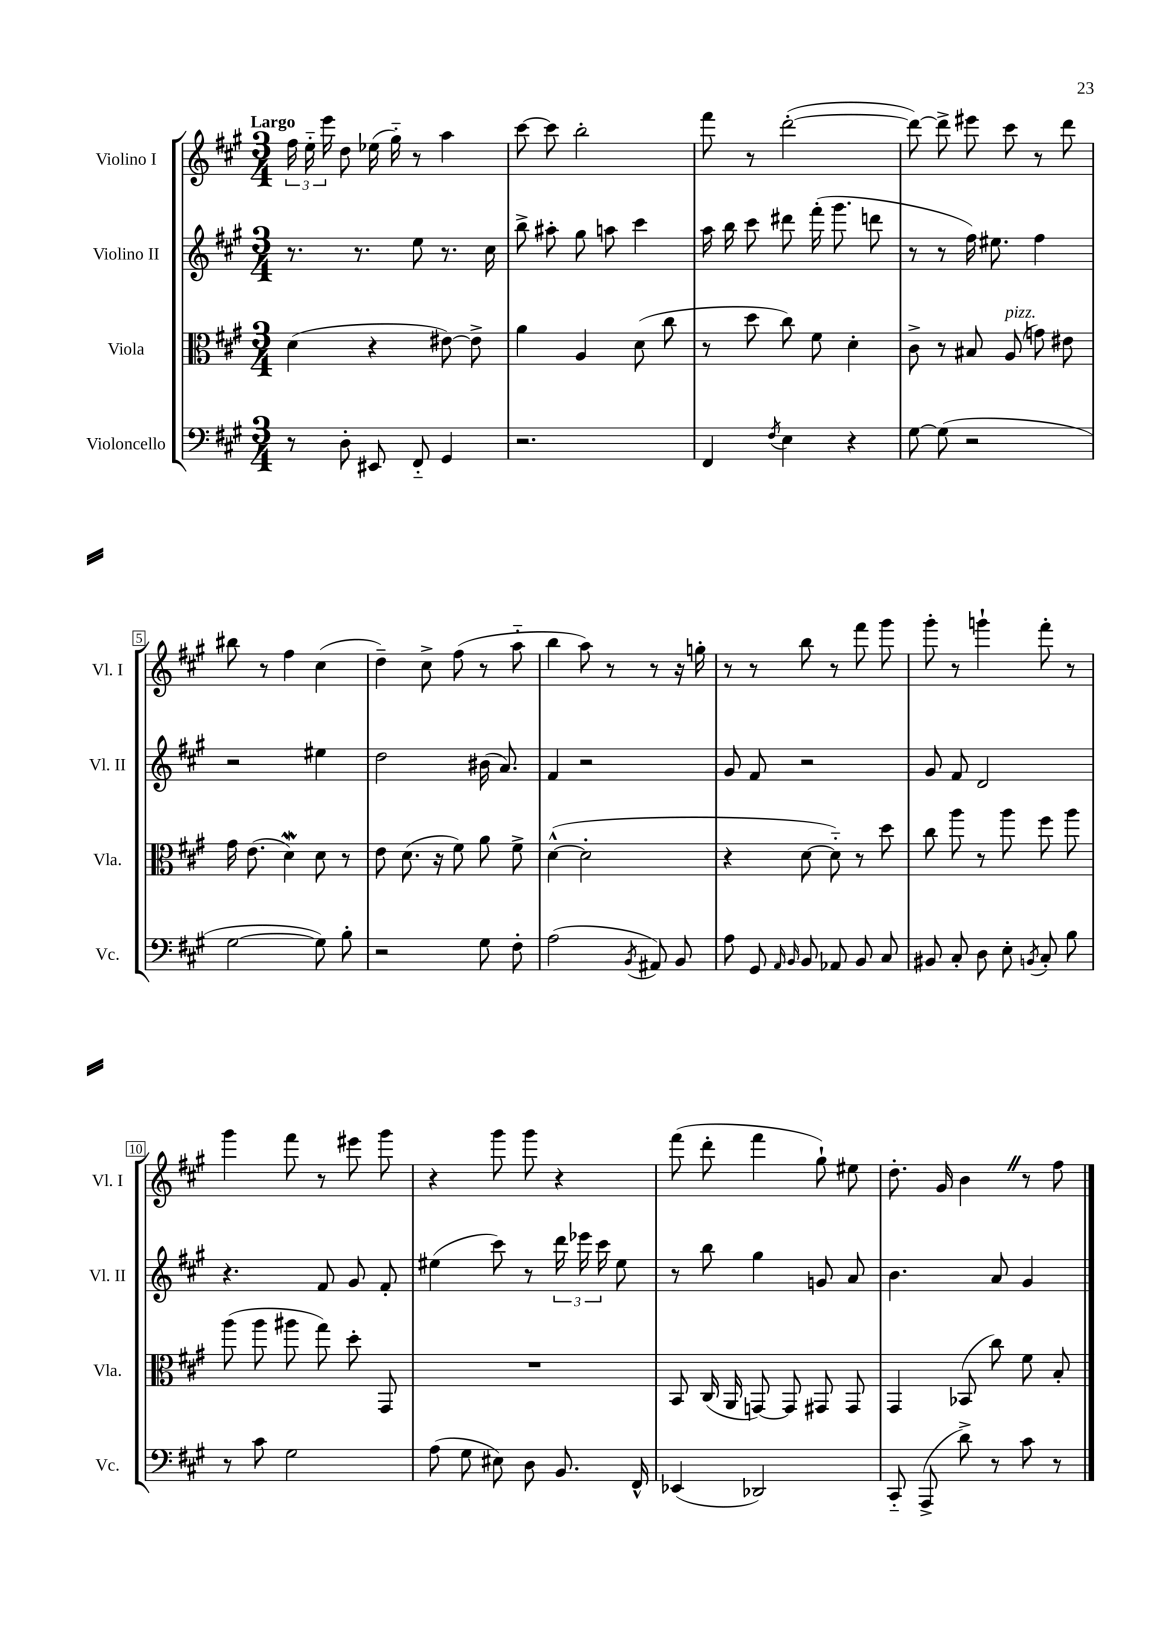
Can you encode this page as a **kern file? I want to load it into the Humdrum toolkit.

**kern	**kern	**kern	**kern
*part4	*part3	*part2	*part1
*staff4	*staff3	*staff2	*staff1
*I"Violoncello	*I"Viola	*I"Violino II	*I"Violino I
*I'Vc.	*I'Vla.	*I'Vl. II	*I'Vl. I
*clefF4	*clefC3	*clefG2	*clefG2
*k[f#c#g#]	*k[f#c#g#]	*k[f#c#g#]	*k[f#c#g#]
*M3/4	*M3/4	*M3/4	*M3/4
=1	=1	=1	=1
!	!	!	!LO:TX:a:B:t=Largo
8r	(4d\	8.r	24ff#\
.	.	.	24ee\
.	.	.	24eee\
8D'\	.	.	8dd\
.	.	8.r	.
8EE#X/	4r	.	(16ee-X\
.	.	.	16gg#\)
8FF#/	.	8ee\	8r
4GG#/	[8e#X\)	8.r	4aa\
.	8e#^\]	.	.
.	.	16cc#\	.
=2	=2	=2	=2
2.r	4a\	8bb^\	[8ccc#\
.	.	8aa#X'\	8ccc#\]
.	4A/	8gg#\	2bb'\
.	.	8aan\	.
.	(8d\	4ccc#\	.
.	8cc#\	.	.
=3	=3	=3	=3
4FF#/	8r	16aa\	8fff#\
.	.	16bb\	.
.	8dd\	8ccc#\	8r
8qF#/	.	.	.
4E\	8cc#\)	8ddd#X\	([2ddd'\
.	8f#\	(16fff#'\	.
.	.	8.ggg#\	.
4r	4d'\	.	.
.	.	8dddn\	.
=4	=4	=4	=4
[8G#\	8c#^\	8r	8ddd\_)
(8G#\]	8r	8r	8ddd^\]
2r	8B#X/	16ff#\)	8eee#X\
.	.	8.ee#X\	.
!	!LO:TX:a:i:t=pizz.	!	!
.	(8A/	.	8ccc#\
.	8gn\)	4ff#\	8r
.	8e#X\	.	8ddd\
!!LO:LB:g=z
=5	=5	=5	=5
[2G#\	16g#\	2r	8bb#X\
.	(8.e\	.	.
.	.	.	8r
.	4dw\)	.	4ff#\
8G#\])	8d\	4ee#X\	(4cc#\
8B'\	8r	.	.
=6	=6	=6	=6
2r	8e\	2dd\	4dd~\)
.	(8.d\	.	.
.	.	.	8cc#^\
.	16r	.	.
.	8f#\)	.	(8ff#\
8G#\	8a\	(16b#X\	8r
.	.	8.a/)	.
8F#'\	8f#^\	.	8aa\
=7	=7	=7	=7
(2A\	([4d^^\	4f#/	4bb\
.	2d'\]	2r	8aa\)
.	.	.	8r
8qBB/	.	.	.
8AA#X/)	.	.	8r
8BB/	.	.	16r
.	.	.	16ggn'\
=8	=8	=8	=8
8A\	4r	8g#/	8r
8GG#/	.	8f#/	8r
16qqAA/	.	.	.
16qqBB/	.	.	.
8BB/	[8d\	2r	8bb\
8AA-X/	8d\])	.	8r
8BB/	8r	.	8fff#\
8C#/	8dd\	.	8ggg#\
=9	=9	=9	=9
8BB#X/	8cc#\	8g#/	8ggg#'\
8C#'/	8aa\	8f#/	8r
8D\	8r	2d/	4gggn`\
8E'\	8aa\	.	.
8qBBn/	.	.	.
8C#'/	8ff#\	.	8fff#'\
8B\	8aa\	.	8r
!!LO:LB:g=z
=10	=10	=10	=10
8r	(8aa\	4.r	4ggg#\
8c#\	8aa\	.	.
2G#\	8aa#X\	.	8fff#\
.	8gg#\)	8f#/	8r
.	8dd'\	8g#/	8eee#X\
.	8GG#/	8f#'/	8ggg#\
=11	=11	=11	=11
(8A\	2.r	(4ee#X\	4r
8G#\	.	.	.
8E#X\)	.	8ccc#\)	8ggg#\
8D\	.	8r	8ggg#\
8.BB/	.	24ddd\	4r
.	.	24eee-X\	.
.	.	24ccc#\	.
.	.	8ee#\	.
16FF#^^/	.	.	.
=12	=12	=12	=12
(4EE-X/	8BB/	8r	(8fff#\
.	(16C#/	8bb\	8ddd'\
.	16AA/	.	.
2DD-X/)	[8GGn/)	4gg#\	4fff#\
.	8GG/]	.	.
.	8GG#X/	8gn/	8gg#`\)
.	8GG#/	8a/	8ee#X\
=13	=13	=13	=13
8CC#/	4GG#/	4.b\	8.dd'\
(8AAA^/	.	.	.
.	.	.	16g#/
8d^\)	(8BB-X/	.	4bZ\
8r	8cc#\)	8a/	.
8c#\	8f#\	4g#/	8r
8r	8B'/	.	8ff#\
==	==	==	==
*-	*-	*-	*-
